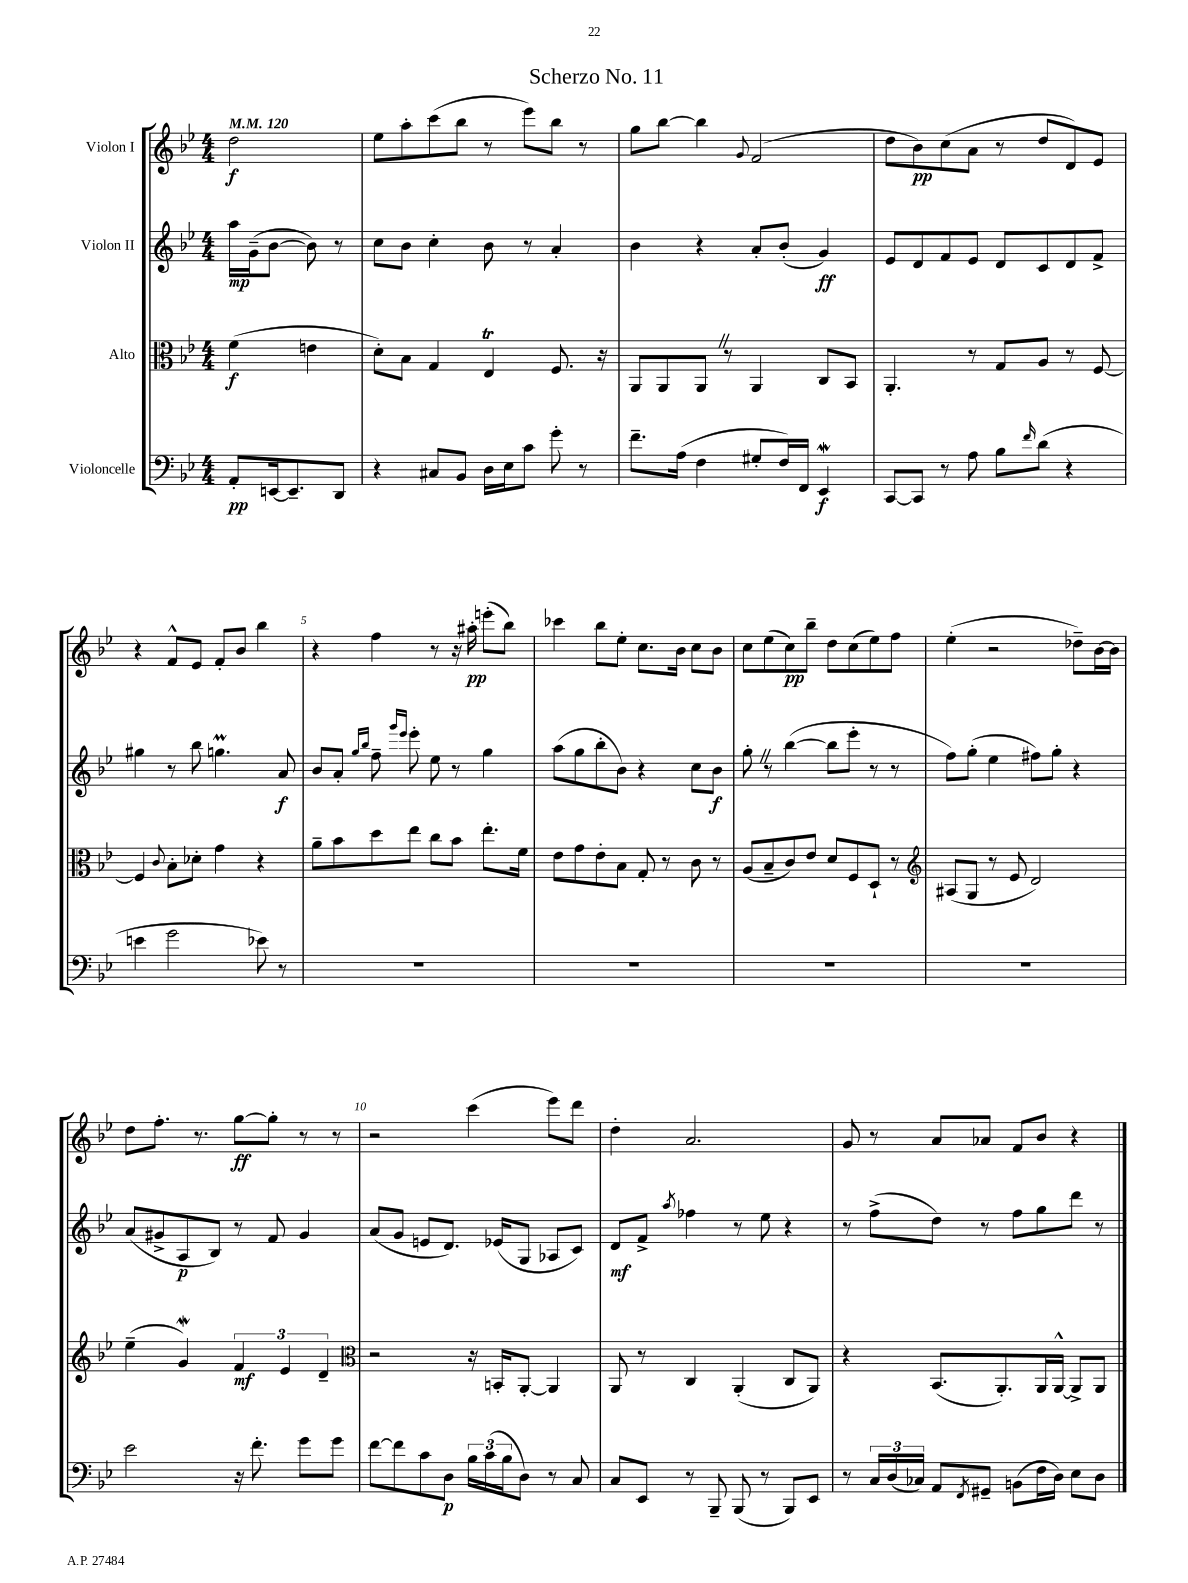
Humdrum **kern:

**kern	**kern	**kern	**kern
*staff4	*staff3	*staff2	*staff1
*clefF4	*clefC3	*clefG2	*clefG2
*k[b-e-]	*k[b-e-]	*k[b-e-]	*k[b-e-]
*M4/4	*M4/4	*M4/4	*M4/4
*MM120	*MM120	*MM120	*MM120
8AA'	(4f	16aa	2dd
.	.	(16g~	.
[16EE	.	[8b-	.
8.EE~]	.	.	.
.	4e	8b-])	.
8DD	.	8r	.
=	=	=	=
4r	8d')	8cc	8ee-
.	8B-	8b-	8aa'
8C#	4G	4cc'	(8ccc
8BB-	.	.	8bb-
16D	4E-	8b-	8r
16E-	.	.	.
8c	.	8r	8eee-)
8g'	8.F	4a'	8bb-
8r	.	.	8r
.	16r	.	.
=	=	=	=
8.f~	8AA	4b-	8gg
.	8AA	.	[8bb-
(16A	.	.	.
4F	8AA	4r	4bb-]
.	8r	.	.
.	.	.	8qqg
8G#'	4AA	8a'	(2f
16F)	.	(8b-'	.
16FF	.	.	.
4EE-	8C	4g)	.
.	8BB-	.	.
=	=	=	=
[8CC	4.AA'	8e-	8dd
8CC]	.	8d	8b-)
8r	.	8f	(8cc
8A	8r	8e-	8a
8B-	8G	8d	8r
16qqf	.	.	.
(8d	8A	8c	8dd
4r	8r	8d	8d)
.	[8F	8f^	8e-
=	=	=	=
4e	4F]	4gg#	4r
.	8qqc	.	.
2g	8B-'	8r	8f^^
.	8d-'	8bb-	8e-
.	4g	4.gg	8f'
.	.	.	8b-
8e-)	4r	.	4bb-
8r	.	8a	.
=	=	=	=
1r	8a~	8b-	4r
.	8b-	8a'	.
.	.	16qqgg	.
.	.	16qqbb-	.
.	8dd	8ff~	4ff
.	.	16qqggg	.
.	.	16qqeee-	.
.	8ee-	8eee-'	.
.	8cc	8ee-	8r
.	8b-	8r	16r
.	.	.	16aa#'
.	8.ee-'	4gg	(8eee'
.	.	.	8bb-)
.	16f	.	.
=	=	=	=
1r	8e-	(8aa	4ccc-
.	8g	8gg	.
.	8e-'	8bb-'	8bb-
.	8B-	8b-)	8ee-'
.	8G'	4r	8.cc
.	8r	.	.
.	.	.	16b-
.	8c	8cc	8cc
.	8r	8b-	8b-
=	=	=	=
1r	(8A	8gg'	8cc
.	8B-~	8r	(8ee-
.	8c)	([4bb-	8cc)
.	8e-	.	8bb-~
.	8d	8bb-]	8dd
.	8F	8eee-'	(8cc
.	8D`	8r	8ee-)
.	8r	8r	8ff
=	=	=	=
*	*clefG2	*	*
1r	(8A#	8ff)	(4ee-'
.	8G	(8gg'	.
.	8r	4ee-	2r
.	8e-	.	.
.	2d)	8ff#)	.
.	.	8gg'	.
.	.	4r	8dd-~)
.	.	.	[16b-
.	.	.	16b-]
=	=	=	=
2e-	(4ee-~	(8a	8dd
.	.	8g#^	8.ff'
.	4g)	8A	.
.	.	.	8.r
.	.	8B-)	.
16r	6f	8r	[8gg
8.f'	.	.	.
.	.	8f	8gg']
.	6e-	.	.
8g	.	4g#	8r
.	6d~	.	.
8g	.	.	8r
=	=	=	=
*	*clefC3	*	*
[8f	2r	(8a	2r
8f]	.	8g	.
8c	.	8e	.
8D	.	8.d)	.
24B-	16r	.	(4ccc
(24c	.	.	.
.	16BB'	(16e-	.
24B-	.	.	.
8D)	[8AA'	8G	.
8r	4AA]	8A-	8eee-)
8C	.	8c)	8ddd
=	=	=	=
8C	8AA	8d	4dd'
8EE-	8r	8f^	.
.	.	8qaa	.
8r	4C	4ff-	2.a
8BBB-~	.	.	.
(8BBB-	(4AA'	8r	.
8r	.	8ee-	.
8BBB-)	8C	4r	.
8EE-	8AA)	.	.
=	=	=	=
8r	4r	8r	8g
24C	.	(8ff^	8r
(24D	.	.	.
24C-)	.	.	.
8AA	(8.BB-	8dd)	8a
8qFF	.	.	.
8GG#~	.	8r	8a-
.	8.AA')	.	.
(8BB	.	8ff	8f
16F	16AA	8gg	8b-
16D)	[16AA^^	.	.
8E-	8AA^]	8ddd	4r
8D	8AA	8r	.
==	==	==	==
*-	*-	*-	*-
